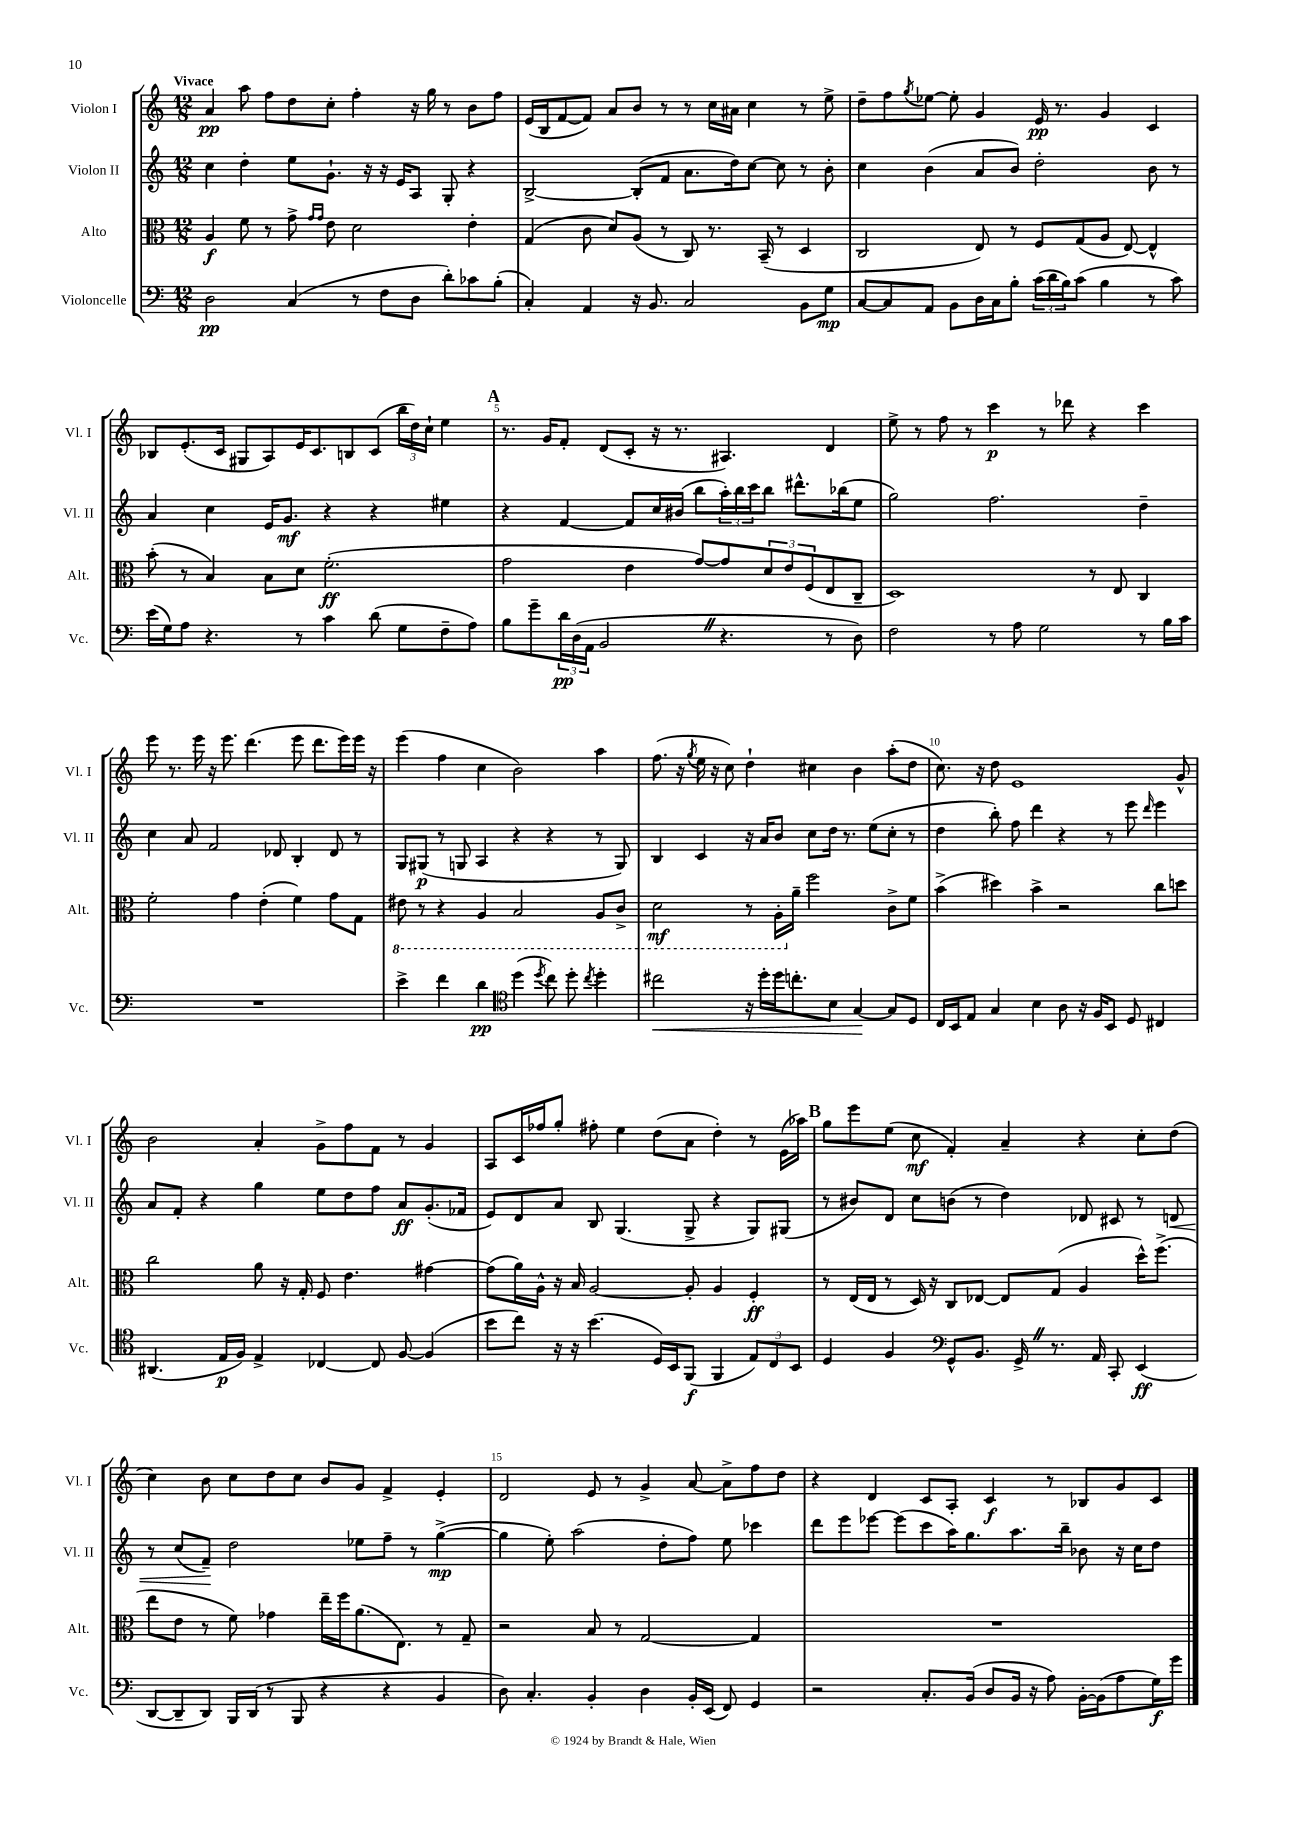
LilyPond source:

<<
\new StaffGroup <<
\new Staff = "s0" \with { instrumentName = "Violon I" shortInstrumentName = "Vl. I" } {
    \clef treble \key c \major \numericTimeSignature \time 12/8 \tempo "Vivace"
    a'4\pp a''8 f''8 d''8 c''8-. f''4-. r16 g''16 r8 b'8 f''8 |
    e'16( b16 f'8~ f'8) a'8 b'8 r8 r8 c''16 ais'16 c''4 r8 e''8-> |
    d''8-- f''8 \acciaccatura { g''8 } ees''8~ ees''8-. g'4 e'16\pp r8. g'4 c'4 |
    bes8 e'8.-.( c'16 gis8 a8) e'16 c'8. b8 c'8( \tuplet 3/2 { b''16 d''16) c''16-! } e''4 |
    \mark \markup { \bold "A" } r8. g'16 f'8-. d'8( c'8-. r16 r8. ais4.) d'4 |
    e''8-> r8 f''8 r8 c'''4\p r8 des'''8 r4 c'''4 |
    e'''8 r8. e'''16 r16 e'''8. d'''4.( e'''8 d'''8. e'''16) e'''16 r16 |
    e'''4( f''4 c''4 b'2) a''4 |
    f''8.( r16 \acciaccatura { g''8 } e''16 r16 c''8) d''4-! cis''4 b'4 a''8-.( d''8 |
    c''8.) r16 d''8 e'1 g'8-^ |
    b'2 a'4-. g'8-> f''8 f'8 r8 g'4 |
    a8 c'16 fes''16 g''8-. fis''8-. e''4 d''8( a'8 d''4-.) r8 e'16( aes''16) |
    \mark \markup { \bold "B" } g''8 e'''8 e''8( c''8\mf f'4-.) a'4-- r4 c''8-. d''8( |
    c''4) b'8 c''8 d''8 c''8 b'8 g'8 f'4-> e'4-. |
    d'2 e'8 r8 g'4-> a'8~ a'8-> f''8 d''8 |
    r4 d'4 c'8 a8-. c'4\f r8 bes8 g'8 c'8 \bar "|." |
}
\new Staff = "s1" \with { instrumentName = "Violon II" shortInstrumentName = "Vl. II" } {
    \clef treble \key c \major \numericTimeSignature \time 12/8
    c''4 d''4-. e''8 g'8.-! r16 r16 e'16 a8 g8-. r4 |
    b2~-> b8-.( f'8 a'8. d''16) c''8~ c''8 r8 b'8-. |
    c''4 b'4( a'8 b'8) d''2-. b'8 r8 |
    a'4 c''4 e'16 g'8.\mf r4 r4 eis''4 |
    \mark \markup { \bold "A" } r4 f'4~ f'8 c''16 bis'16( b''8 \tuplet 3/2 { a''16-.) b''16 c'''16 } b''8 dis'''8.-^ bes''16( e''8 |
    g''2) f''2. d''4-- |
    c''4 a'8 f'2 des'8 b4-. des'8 r8 |
    g8 gis8\p( r8 g8 a4 r4 r4 r8 g8) |
    b4 c'4 r16 a'16 b'8 c''8 d''16 r8. e''8( c''8-. r8 |
    d''4 b''8-.) f''8 d'''4 r4 r8 e'''8 \grace { d'''16 } e'''4 |
    a'8 f'8-. r4 g''4 e''8 d''8 f''8 a'8\ff g'8.-.( fes'16 |
    e'8) d'8 a'8 b8 g4.( g8-> r4 g8) gis8( |
    \mark \markup { \bold "B" } r8 bis'8) d'8 c''8 b'8( r8 d''4) des'8 cis'8 r8 d'8\< |
    r8 c''8( f'8--\!) d''2 ees''8 f''8-- r8 g''4~->\mp( |
    g''4 e''8-.) a''2( d''8-. f''8) e''8 ces'''4 |
    d'''8 e'''8 ees'''8~ ees'''8( c'''8 a''16) g''8. a''8. b''16-- bes'8 r16 c''16 d''8 \bar "|." |
}
\new Staff = "s2" \with { instrumentName = "Alto" shortInstrumentName = "Alt." } {
    \clef alto \key c \major \numericTimeSignature \time 12/8
    a4\f f'8 r8 g'8-> \grace { g'16 g'16 } e'8 d'2 e'4-. |
    g4( c'8 d'8) a8( r8 c8) r8. b,16--( r8 d4 |
    c2 e8) r8 f8 g8( a8 e8~) e4-^ |
    b'8-.( r8 b4) b8 d'8 f'2.-.\ff( |
    \mark \markup { \bold "A" } g'2 e'4 g'8~) g'8 \tuplet 3/2 { d'8 e'8 f8( } e8 c8-- |
    d1) r8 e8 c4 |
    f'2-. g'4 e'4-.( f'4) g'8 g8 |
    \ottava #-1 eis8 r8 r4 a,4 b,2 a,8 c8-> |
    d2\mf r8 a,16-. \ottava #0 a'16-- f''2 c'8-> f'8 |
    b'4->( dis''4) b'4-> r2 c''8 d''8 |
    c''2 a'8 r16 g16-. f8 e'4. gis'4~ |
    gis'8( a'16) a16-^ r16 b16 a2~ a8-. a4 f4-.\ff |
    \mark \markup { \bold "B" } r8 e16( e16 r8 d16) r16 c8 ees8~ ees8 g8( a4 d''16-^) f''8.->( |
    e''8 e'8 r8 f'8) ges'4 e''16-- f''16 a'8.( e8.) r8 g8-- |
    r2 b8 r8 g2~ g4 |
    R1. \bar "|." |
}
\new Staff = "s3" \with { instrumentName = "Violoncelle" shortInstrumentName = "Vc." } {
    \clef bass \key c \major \numericTimeSignature \time 12/8
    d2\pp c4( r8 f8 d8 d'8-.) ces'8 b8-.( |
    c4-.) a,4 r16 b,8. c2 b,8 g8\mp |
    c8~ c8 a,8 b,8 d16 c16 b8-. \tuplet 3/2 { c'16( d'16 b16) } c'8( b4 r8 c'8) |
    e'16( g16) a8 r4. r8 c'4 d'8( g8 f8-- a8) |
    \mark \markup { \bold "A" } b8 g'8-- \tuplet 3/2 { d'16\pp d16( a,16 } b,2 \once \override BreathingSign.text = \markup { \musicglyph "scripts.caesura.straight" } \breathe r4. r8 d8) |
    f2 r8 a8 g2 r8 b16 c'16 |
    R1. |
    e'4-> f'4 d'4\pp \clef tenor d''4( \acciaccatura { d''8 } c''8) d''8-. \acciaccatura { c''8 } d''4-. |
    cis''2\< r16 d''16-. d''16 c''8.-. b8 g4~\! g8 d8 |
    c16 b,16 e8 g4 b4 a8 r16 f16 b,8 d8 cis4 |
    ais,4.( e16\p f16) e4-> ces4~ ces8 f8~ f4( |
    b'8 c''8) r16 r16 b'4.( d16) b,16 f,8\f( f,4 \tuplet 3/2 { e8) c8 b,8 } |
    \mark \markup { \bold "B" } d4 f4 \clef bass g,8-^ b,8. g,16-> \once \override BreathingSign.text = \markup { \musicglyph "scripts.caesura.straight" } \breathe r8. a,16 c,8-. e,4\ff( |
    d,8~ d,8-- d,8) b,,16 d,16( r8 b,,8 r4 r4 b,4 |
    d8) c4.-. b,4-. d4 b,16-. e,16( f,8) g,4 |
    r2 c8.-. b,16( d8 b,16 r16 a8) b,16~-. b,16( a8 g16\f) g'16 \bar "|." |
}
>>
>>
\layout { \context { \Score \override BarNumber.break-visibility = ##(#f #t #t) barNumberVisibility = #(every-nth-bar-number-visible 5) } }
